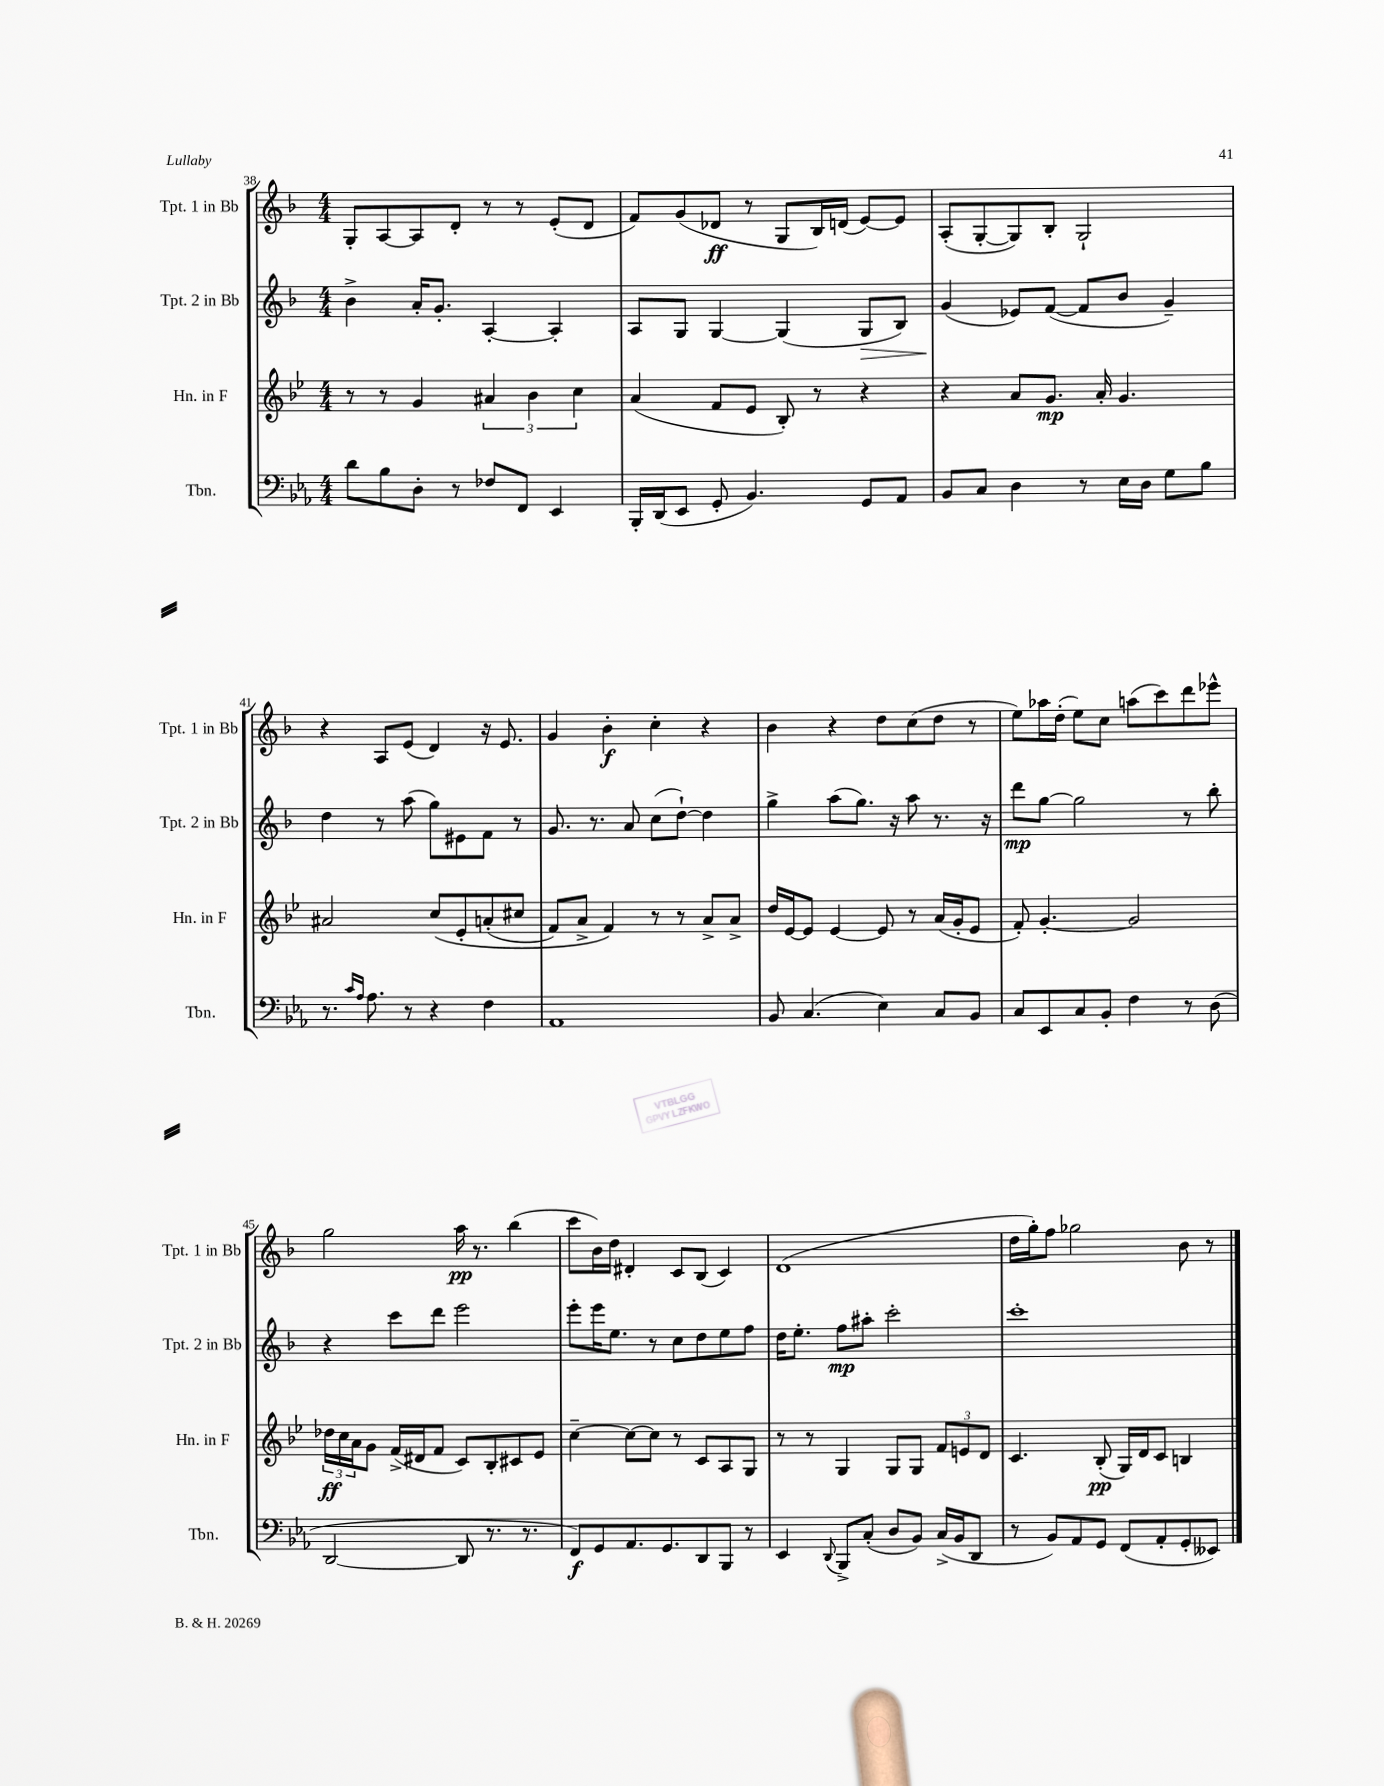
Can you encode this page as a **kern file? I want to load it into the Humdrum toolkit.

**kern	**dynam	**kern	**dynam	**kern	**dynam	**kern	**dynam
*part4	*part4	*part3	*part3	*part2	*part2	*part1	*part1
*staff4	*staff4	*staff3	*staff3	*staff2	*staff2	*staff1	*staff1
*I"Tbn.	*	*I"Hn. in F	*	*I"Tpt. 2 in Bb	*	*I"Tpt. 1 in Bb	*
*I'Tbn.	*	*I'Hn. in F	*	*I'Tpt. 2 in Bb	*	*I'Tpt. 1 in Bb	*
*clefF4	*	*clefG2	*	*clefG2	*	*clefG2	*
*k[b-e-a-]	*	*k[b-e-]	*	*k[b-]	*	*k[b-]	*
*M4/4	*	*M4/4	*	*M4/4	*	*M4/4	*
=38	=38	=38	=38	=38	=38	=38	=38
8d\L	.	8r	.	4b-^\	.	8G'/L	.
8B-\	.	8r	.	.	.	[8A/	.
8D'\J	.	4g/	.	16a'/KL	.	8A/]	.
.	.	.	.	8.g'/J	.	.	.
8r	.	.	.	.	.	8d'/J	.
8F-X/L	.	6a#X/	.	[4A'/	.	8r	.
8FF/J	.	.	.	.	.	8r	.
.	.	6b-\	.	.	.	.	.
4EE-/	.	.	.	4A'/]	.	(8e'/L	.
.	.	6cc\	.	.	.	.	.
.	.	.	.	.	.	8d/J	.
=39	=39	=39	=39	=39	=39	=39	=39
16BBB-'/LL	.	(4a/	.	8A/L	.	8f/L)	.
(16DD/J	.	.	.	.	.	.	.
8EE-/J	.	.	.	8G/J	.	(8g/	.
8GG'/	.	8f/L	.	[4G/	.	8d-X/J	ff
4.BB-/)	.	8e-/J	.	.	.	8r	.
.	.	8B-'/)	.	(4G/]	.	8G/L	.
.	.	8r	.	.	.	16B-/L)	.
.	.	.	.	.	.	(16dn/JJ	.
!	!	!	!	!	!LO:HP:b	!	!
8GG/L	.	4r	.	8G/L	>	[8e/L)	.
8AA-/J	.	.	.	8B-/J)	.	8e/J]	.
=40	=40	=40	=40	=40	=40	=40	=40
8BB-/L	.	4r	.	(4g/	.	(8A'/L	.
8C/J	.	.	.	.	.	[8G'/	.
4D\	.	8a/L	.	8e-X/L)	]	8G/])	.
.	.	8.g/J	mp	([8f/J	.	8B-'/J	.
8r	.	.	.	8f/L]	.	2G`/	.
.	.	16a'/	.	.	.	.	.
16E-\LL	.	4.g/	.	8b-/J	.	.	.
16D\JJ	.	.	.	.	.	.	.
8G\L	.	.	.	4g~/)	.	.	.
8B-\J	.	.	.	.	.	.	.
!!LO:LB:g=z
=41	=41	=41	=41	=41	=41	=41	=41
8.r	.	2a#X/	.	4dd\	.	4r	.
16qqc/LL	.	.	.	.	.	.	.
16qqA-/JJ	.	.	.	.	.	.	.
8.A-\	.	.	.	.	.	.	.
.	.	.	.	8r	.	8A/L	.
8r	.	.	.	(8aa\	.	(8e/J	.
4r	.	(8cc/L	.	8gg\L)	.	4d/)	.
.	.	8e-'/	.	8e#X\	.	.	.
4F\	.	(8an'/	.	8f\J	.	16r	.
.	.	.	.	.	.	8.e/	.
.	.	8cc#X/J	.	8r	.	.	.
=42	=42	=42	=42	=42	=42	=42	=42
1AA-	.	8f/L)	.	8.g/	.	4g/	.
.	.	8a^/J	.	.	.	.	.
.	.	.	.	8.r	.	.	.
.	.	4f/)	.	.	.	4b-'\	f
.	.	.	.	8a/	.	.	.
.	.	8r	.	(8cc\L	.	4cc'\	.
.	.	8r	.	[8dd`\J)	.	.	.
.	.	8a^/L	.	4dd\]	.	4r	.
.	.	8a^/J	.	.	.	.	.
=43	=43	=43	=43	=43	=43	=43	=43
8BB-/	.	16dd/LL	.	4gg^\	.	4b-\	.
.	.	[16e-/J	.	.	.	.	.
(4.C/	.	8e-/J]	.	.	.	.	.
.	.	[4e-/	.	(8aa\L	.	4r	.
.	.	.	.	8.gg\J)	.	.	.
4E-\)	.	8e-/]	.	.	.	8dd\L	.
.	.	.	.	16r	.	.	.
.	.	8r	.	8aa\	.	(8cc\	.
8C/L	.	(16a/LL	.	8.r	.	8dd\J	.
.	.	16g'/J	.	.	.	.	.
8BB-/J	.	8e-/J	.	.	.	8r	.
.	.	.	.	16r	.	.	.
=44	=44	=44	=44	=44	=44	=44	=44
8C/L	.	8f'/)	.	8ddd\L	mp	8ee\L)	.
8EE-/	.	[4.g'/	.	[8gg\J	.	16aa-X\L	.
.	.	.	.	.	.	(16dd'\JJ	.
8C/	.	.	.	2gg\]	.	8ee\L)	.
8BB-'/J	.	.	.	.	.	8cc\J	.
4F\	.	2g/]	.	.	.	(8aan\L	.
.	.	.	.	.	.	8ccc\)	.
8r	.	.	.	8r	.	8ddd\	.
(8D\	.	.	.	8bb-'\	.	8eee-X^^\J	.
!!LO:LB:g=z
=45	=45	=45	=45	=45	=45	=45	=45
[2DD/	.	24dd-X\LL	ff	4r	.	2gg\	.
.	.	24cc\	.	.	.	.	.
.	.	24a\J	.	.	.	.	.
.	.	8g\J	.	.	.	.	.
.	.	(16f^/LL	.	8ccc\L	.	.	.
.	.	16d#X/J	.	.	.	.	.
.	.	8f/J	.	8ddd\J	.	.	.
8DD/]	.	8c/L)	.	2eee\	.	16aa\	pp
.	.	.	.	.	.	8.r	.
8.r	.	8B-'/	.	.	.	.	.
.	.	8c#X/	.	.	.	(4bb-\	.
8.r	.	.	.	.	.	.	.
.	.	8e-/J	.	.	.	.	.
=46	=46	=46	=46	=46	=46	=46	=46
8FF/L)	f	[4cc~\	.	8eee'\L	.	8ccc\L	.
8GG/	.	.	.	16eee\K	.	16b-\L)	.
.	.	.	.	8.ee\J	.	16dd\JJ	.
8.AA-/	.	8cc\L_	.	.	.	4d#X'/	.
.	.	8cc\J]	.	8r	.	.	.
8.GG/	.	.	.	.	.	.	.
.	.	8r	.	8cc\L	.	8c/L	.
8DD/	.	8c/L	.	8dd\	.	(8B-/J	.
8BBB-/J	.	8A/	.	8ee\	.	4c/)	.
8r	.	8G/J	.	8ff\J	.	.	.
=47	=47	=47	=47	=47	=47	=47	=47
4EE-/	.	8r	.	16dd\KL	.	(1d	.
.	.	.	.	8.ee'\J	.	.	.
.	.	8r	.	.	.	.	.
8qqDD/	.	.	.	.	.	.	.
8BBB-^/L	.	4G/	.	8ff\L	mp	.	.
(8C'/J	.	.	.	8aa#X'\J	.	.	.
8D/L	.	8G/L	.	2ccc'\	.	.	.
8BB-/J)	.	8G/J	.	.	.	.	.
(16C^/LL	.	12f/L	.	.	.	.	.
16BB-/J	.	.	.	.	.	.	.
.	.	12en/	.	.	.	.	.
8DD/J	.	.	.	.	.	.	.
.	.	12d/J	.	.	.	.	.
=48	=48	=48	=48	=48	=48	=48	=48
8r	.	4.c/	.	1ccc'	.	16dd\LL	.
.	.	.	.	.	.	16gg'\J)	.
8BB-/L)	.	.	.	.	.	8ff\J	.
8AA-/	.	.	.	.	.	2gg-X\	.
8GG/J	.	(8B-'/	pp	.	.	.	.
(8FF/L	.	16G/LL)	.	.	.	.	.
.	.	16d/J	.	.	.	.	.
8AA-'/	.	8c/J	.	.	.	.	.
8GG'/	.	4Bn/	.	.	.	8b-\	.
8EE--X/J)	.	.	.	.	.	8r	.
==	==	==	==	==	==	==	==
*-	*-	*-	*-	*-	*-	*-	*-
